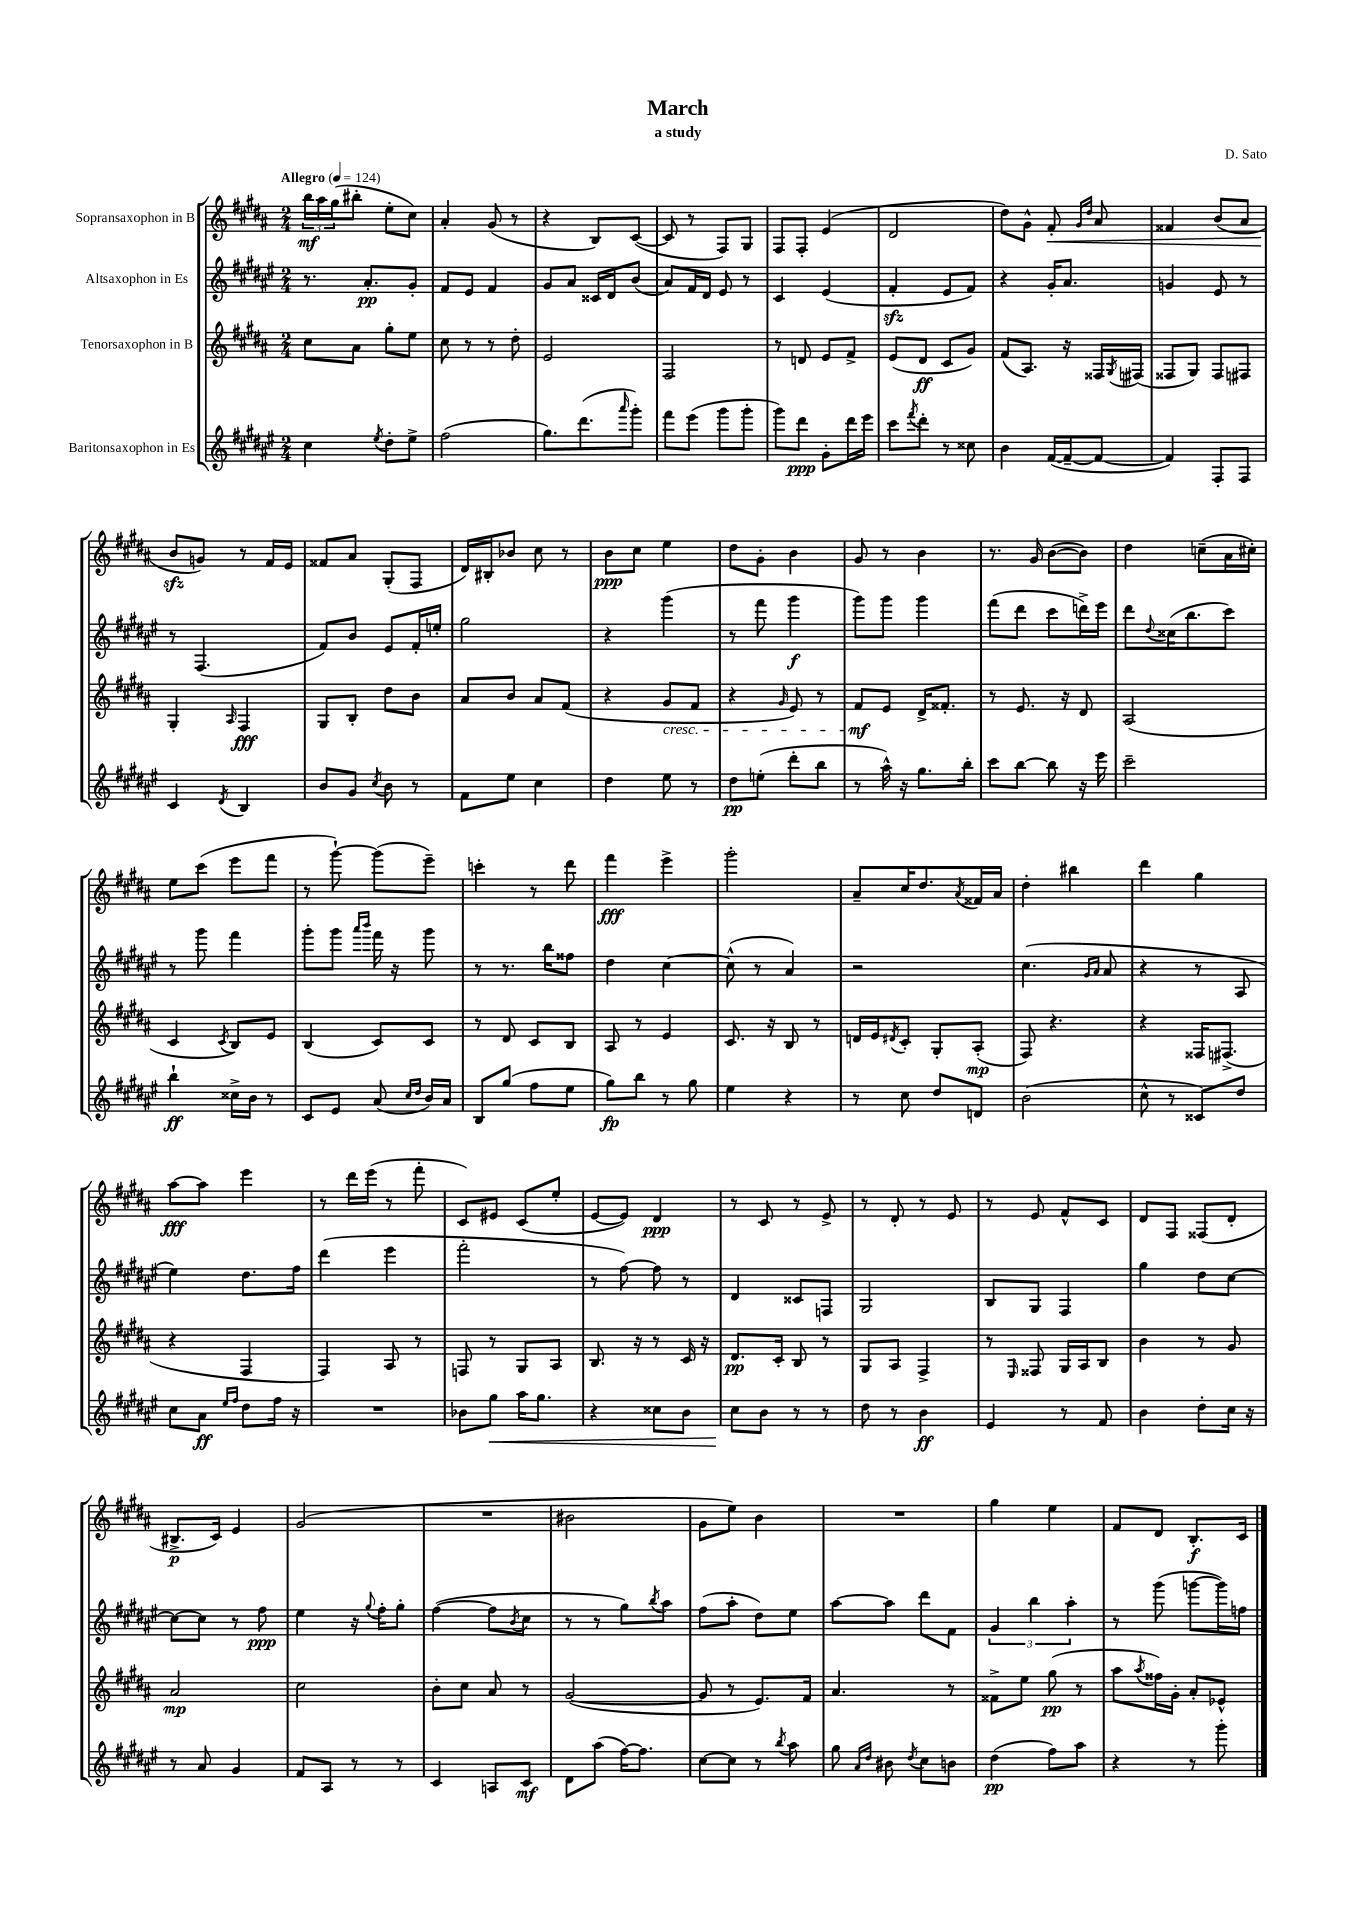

**kern	**kern	**kern	**kern
*staff4	*staff3	*staff2	*staff1
*clefG2	*clefG2	*clefG2	*clefG2
*k[f#c#g#d#a#e#]	*k[f#c#g#d#a#]	*k[f#c#g#d#a#e#]	*k[f#c#g#d#a#]
*M2/4	*M2/4	*M2/4	*M2/4
*MM124	*MM124	*MM124	*MM124
4cc#	8cc#	8.r	24bb
.	.	.	24aa#
.	.	.	(24gg#
.	8a#	.	8bb#'
.	.	8.a#'	.
8qee#	.	.	.
8dd#'	8gg#'	.	8ee'
8ee#^	8ee	8g#'	8cc#)
=	=	=	=
(2ff#	8cc#	8f#	4a#'
.	8r	8e#	.
.	8r	4f#	(8g#
.	8dd#'	.	8r
=	=	=	=
8.gg#)	2e	8g#	4r
.	.	8a#	.
(8.ddd#	.	.	.
.	.	16c##	8B)
.	.	16d#	.
16qqaaa#	.	.	.
8ggg#')	.	(8b	([8c#
=	=	=	=
8fff#	2F#	8a#)	8c#]
(8eee#	.	16f#	8r
.	.	16d#	.
8ggg#	.	8e#	8F#)
8ggg#'	.	8r	8G#
=	=	=	=
8ggg#)	8r	4c#	8F#
8ddd#	8d	.	8F#'
8g#'	8e	(4e#	(4e
16ddd#	8f#^	.	.
16eee#	.	.	.
=	=	=	=
8ccc#	(8e	4f#'	2d#
8qfff#	.	.	.
8ddd#'	8d#	.	.
8r	8c#	8e#	.
8cc##	8g#)	8f#)	.
=	=	=	=
4b	(8f#	4r	8dd#)
.	8.A#)	.	8g#^^
([16f#	.	16g#'	8f#'
16f#~_	16r	8.a#	.
.	.	.	16qqg#
.	.	.	16qqdd#
8f#_	16F##	.	8a#
.	8qG#	.	.
.	(16F#	.	.
=	=	=	=
4f#])	8F##	4g	4f##
.	8G#)	.	.
8F#'	8F##	8e#	(8b
8F#	8F#	8r	8a#
=	=	=	=
4c#	4G#'	8r	8b
.	.	(4.F#	8g)
8qd#	16qqA#	.	.
4B	4F#	.	8r
.	.	.	16f#
.	.	.	16e
=	=	=	=
8b	8G#	8f#)	8f##
8g#	8B'	8b	8a#
8qcc#	.	.	.
8b	8dd#	8e#	(8G#'
8r	8b	16f#'	8F#
.	.	16ee'	.
=	=	=	=
8f#	8a#	2gg#	16d#)
.	.	.	16B#'
8ee#	8b	.	8b-
4cc#	8a#	.	8cc#
.	(8f#	.	8r
=	=	=	=
4dd#	4r	4r	8b
.	.	.	8cc#
8ee#	8g#	(4ggg#	4ee
8r	8f#	.	.
=	=	=	=
8dd#	4r	8r	8dd#
(8ee'	.	8fff#	8g#'
.	16qqg#	.	.
8ddd#'	8e)	4ggg#	4b
8bb	8r	.	.
=	=	=	=
8r	8f#	8ggg#)	8g#
16aa#^^)	8e	8ggg#	8r
16r	.	.	.
8.gg#	16d#^	4ggg#	4b
.	8.f##'	.	.
16bb'	.	.	.
=	=	=	=
8ccc#	8r	(8fff#	8.r
[8bb	8.e	8ddd#	.
.	.	.	16g#
8bb]	.	8ccc#	([8b
.	16r	.	.
16r	8d#	16ddd^)	8b])
16eee#	.	16eee#	.
=	=	=	=
2ccc#~	(2A#	8ddd#	4dd#
.	.	8qqdd#	.
.	.	(16cc##	.
.	.	8.bb	.
.	.	.	(8cc~
.	.	8ccc#)	16a#
.	.	.	16cc#')
=	=	=	=
4bb`	4c#	8r	8ee
.	.	8ggg#	(8ccc#
.	8qc#	.	.
16cc##^	8B)	4fff#	8eee
16b	.	.	.
8r	8e	.	8fff#
=	=	=	=
8c#	(4B	8ggg#'	8r
8e#	.	8ggg#	[8ggg#`)
.	.	16qqaaa#	.
.	.	16qqbbb	.
(8a#	8c#)	16fff#	(8ggg#]
.	.	16r	.
16qqcc#	.	.	.
16qqdd#	.	.	.
16b)	8c#	8ggg#	8eee~)
16a#	.	.	.
=	=	=	=
8B	8r	8r	4ccc'
(8gg#	8d#	8.r	.
8ff#	8c#	.	8r
.	.	16bb	.
8ee#	8B	8ff##	8ddd#
=	=	=	=
8gg#)	8A#	4dd#	4fff#
8bb	8r	.	.
8r	4e	[4cc#	4eee^
8gg#	.	.	.
=	=	=	=
4ee#	8.c#	(8cc#^^]	2ggg#'
.	.	8r	.
.	16r	.	.
4r	8B	4a#)	.
.	8r	.	.
=	=	=	=
8r	16d	2r	8a#~
.	16e	.	.
.	8qd#	.	.
8cc#	8c#'	.	16cc#
.	.	.	8.dd#
8dd#	8G#'	.	.
.	.	.	8qa#
8d	(8A#'	.	16f##
.	.	.	16a#
=	=	=	=
(2b	8F#)	(4.cc#	4dd#'
.	4.r	.	.
.	.	.	4bb#
.	.	16qqg#	.
.	.	16qqa#	.
.	.	8a#	.
=	=	=	=
8cc#^^	4r	4r	4ddd#
8r	.	.	.
8c##)	16F##	8r	4gg#
.	(8.F#^	.	.
8dd#	.	8A#	.
=	=	=	=
8cc#	4r	4ee#)	[8aa#
8a#	.	.	8aa#]
16qqee#	.	.	.
16qqff#	.	.	.
8dd#	4F#	8.dd#	4eee
16ff#	.	.	.
16r	.	16ff#	.
=	=	=	=
2r	4F#)	(4ddd#	8r
.	.	.	16ddd#
.	.	.	(16eee
.	8A#	4eee#	8r
.	8r	.	8fff#'
=	=	=	=
8b-	8F	2fff#'	8c#)
8gg#	8r	.	8e#
16aa#	8G#	.	(8c#
8.gg#	.	.	.
.	8A#	.	8ee'
=	=	=	=
4r	8.B	8r	[8e
.	.	[8ff#)	8e])
.	16r	.	.
8cc##	8r	8ff#]	4d#
8b	16c#	8r	.
.	16r	.	.
=	=	=	=
8cc#	8.d#	4d#	8r
8b	.	.	8c#
.	16c#'	.	.
8r	8B	8c##	8r
8r	8r	8F	8e^
=	=	=	=
8dd#	8G#	2G#	8r
8r	8A#	.	8d#'
4b	4F#^	.	8r
.	.	.	8e
=	=	=	=
4e#	8r	8B	8r
.	16qqE	.	.
.	8F##	8G#	8e
8r	16G#	4F#	8f#^^
.	16A#	.	.
8f#	8B	.	8c#
=	=	=	=
4b	4b	4gg#	8d#
.	.	.	8F#
8dd#'	8r	8dd#	(8F##
16cc#	8g#	[8cc#	8d#'
16r	.	.	.
=	=	=	=
8r	2a#	8cc#_	8.B#^
8a#	.	8cc#]	.
.	.	.	16c#)
4g#	.	8r	4e
.	.	8ff#	.
=	=	=	=
8f#	2cc#	4ee#	(2g#
8A#	.	.	.
8r	.	16r	.
.	.	8qqgg#	.
.	.	16ff#'	.
8r	.	8gg#'	.
=	=	=	=
4c#	8b'	([4ff#	2r
.	8cc#	.	.
8A	8a#	8ff#]	.
.	.	8qb	.
8c#	8r	8cc#	.
=	=	=	=
8d#	([2g#	8r	2b#
(8aa#	.	8r	.
[16ff#)	.	8gg#)	.
8.ff#]	.	.	.
.	.	8qbb	.
.	.	8aa#	.
=	=	=	=
[8cc#	8g#]	(8ff#	8g#
8cc#]	8r	8aa#'	8ee)
8r	8.e)	8dd#)	4b
8qbb	.	.	.
8aa#	.	8ee#	.
.	16f#	.	.
=	=	=	=
8gg#	4.a#	[8aa#	2r
16qqa#	.	.	.
16qqdd#	.	.	.
8b#	.	8aa#]	.
8qdd#	.	.	.
8cc#	.	8ddd#	.
8b	8r	8f#	.
=	=	=	=
(4dd#	8f##^	6g#	4gg#
.	8ee	.	.
.	.	6bb	.
8ff#)	(8gg#	.	4ee
.	.	6aa#'	.
8aa#	8r	.	.
=	=	=	=
4r	8aa#	8r	8f#
.	8qaa#	.	.
.	16ff##)	(8ggg#	8d#
.	16g#'	.	.
8r	8a#'	[8ggg	8.B'
8ggg#'	8e-^^	16ggg])	.
.	.	16ff	16c#
==	==	==	==
*-	*-	*-	*-
